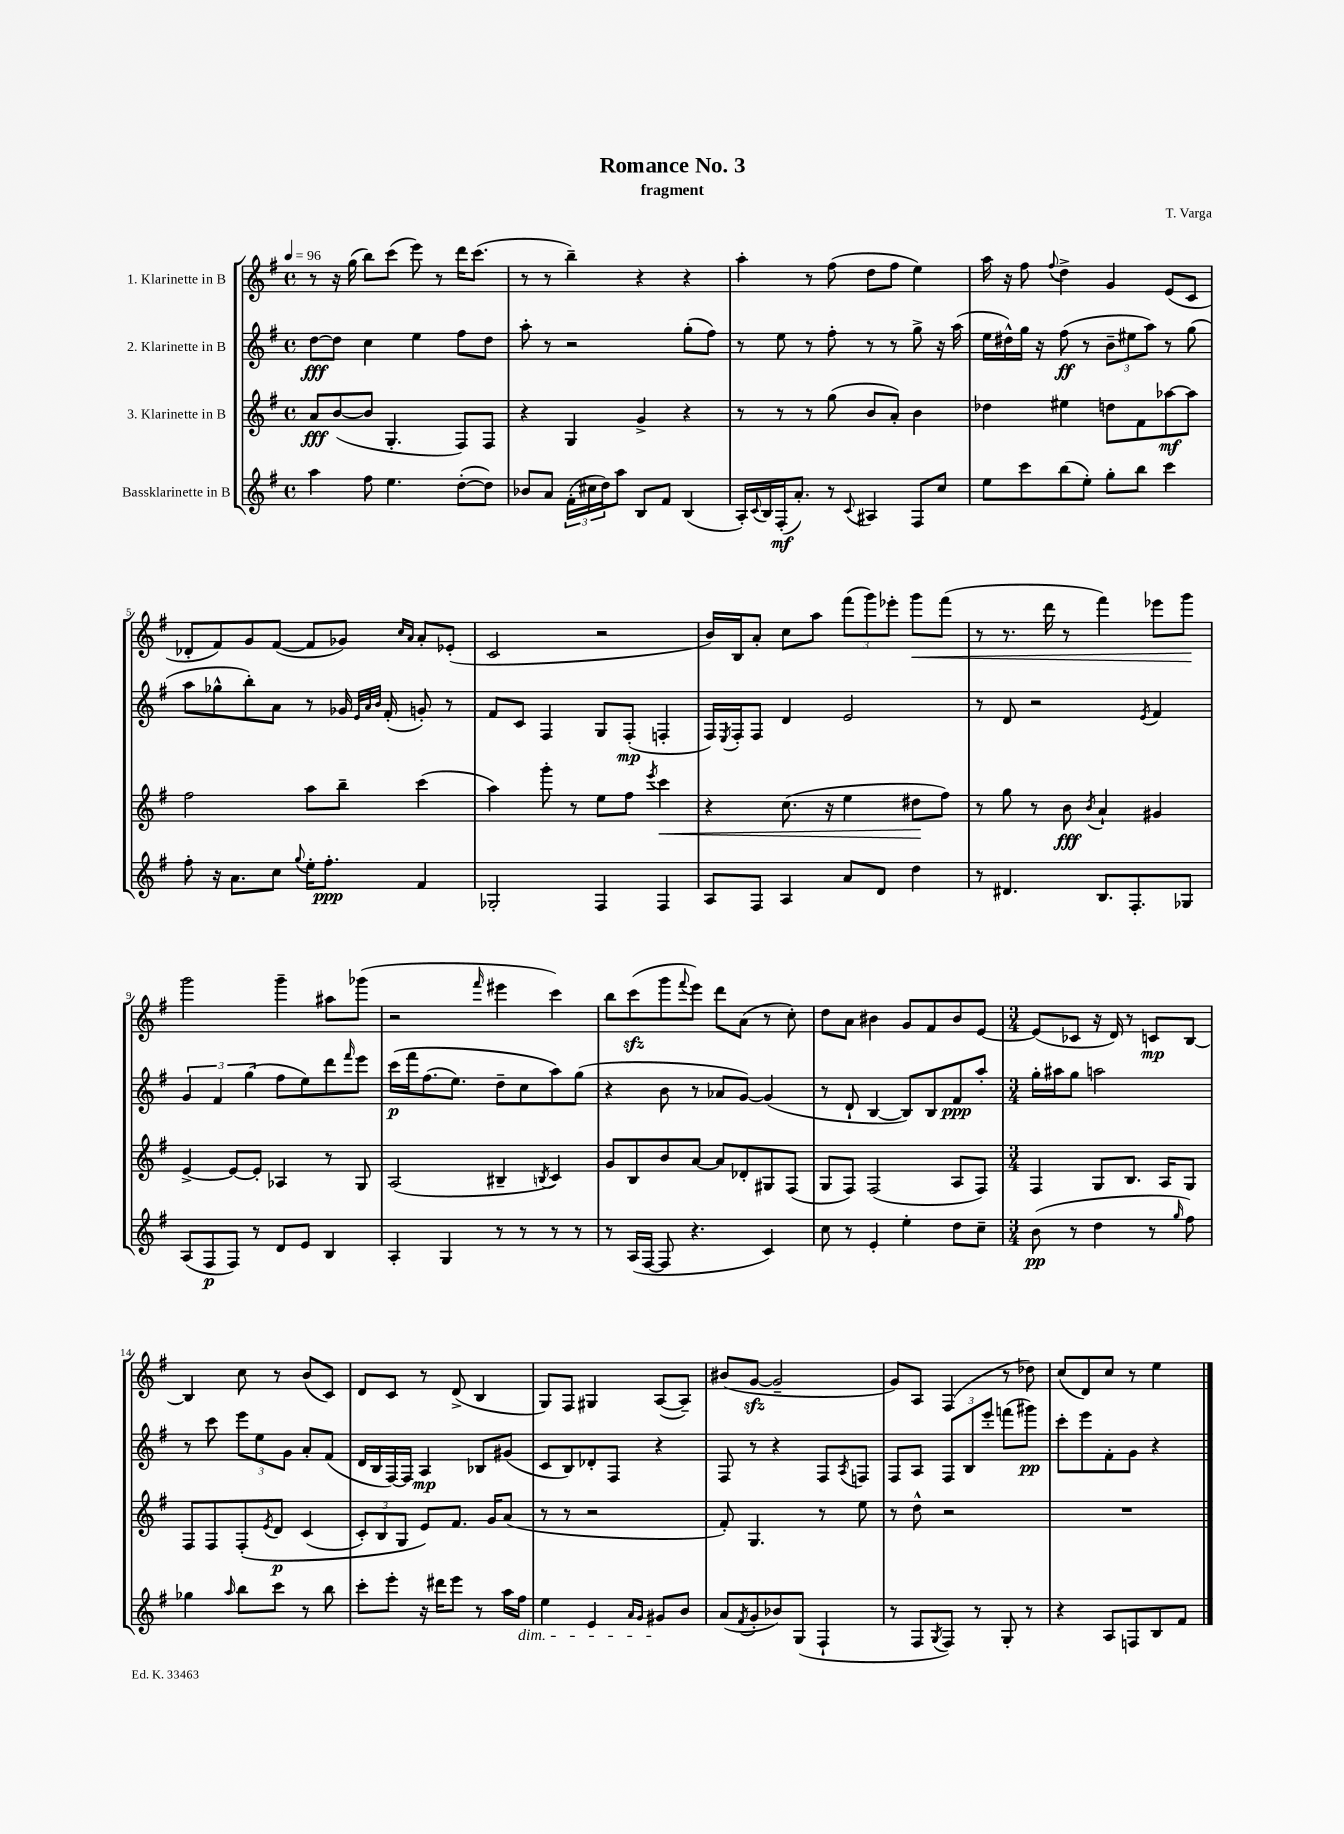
\header { title = "Romance No. 3" composer = "T. Varga" subtitle = "fragment" }
<<
\new StaffGroup <<
\new Staff = "s0" \with { instrumentName = "1. Klarinette in B" } {
    \clef treble \key g \major \defaultTimeSignature \time 4/4 \tempo 4 = 96
    r8 r16 g''16( b''8) c'''8( e'''8) r8 d'''16 c'''8.( |
    r8 r8 b''4--) r4 r4 |
    a''4-. r8 fis''8( d''8 fis''8 e''4) |
    a''16 r16 fis''8 \appoggiatura { fis''8 } d''4-> g'4 e'8( c'8 |
    des'8-. fis'8) g'8 fis'8~( fis'8 ges'8) \grace { c''16 a'16 } a'8-. ees'8-.( |
    c'2 r2 |
    b'16) b16 a'8-. c''8 a''8 \tuplet 3/2 { fis'''8( g'''8) ees'''8-. } g'''8\< fis'''8( |
    r8 r8. d'''16 r8 fis'''4) ees'''8 g'''8\! |
    g'''2 g'''4-- ais''8 ges'''8( |
    r2 \grace { fis'''16 } eis'''4 c'''4) |
    b''8 c'''8\sfz( g'''8 \appoggiatura { fis'''8 } e'''8) d'''8 a'8( r8 c''8-.) |
    d''8 a'8 bis'4 g'8 fis'8 bis'8 e'8~ |
    \numericTimeSignature \time 3/4 e'8( ces'8 r16 d'16) r8 c'8\mp b8~ |
    b4 c''8 r8 b'8( c'8) |
    d'8 c'8 r8 d'8->( b4 |
    g8) fis8 gis4 a8~( a8--) |
    bis'8( g'8~\sfz g'2-- |
    g'8) a8 fis4( r8 des''8) |
    c''8( d'8) c''8 r8 e''4 \bar "|." |
}
\new Staff = "s1" \with { instrumentName = "2. Klarinette in B" } {
    \clef treble \key g \major \defaultTimeSignature \time 4/4
    d''8~\fff d''8 c''4 e''4 fis''8 d''8 |
    a''8-. r8 r2 g''8-.( fis''8) |
    r8 e''8 r8 fis''8-. r8 r8 g''8-> r16 a''16( |
    e''16 dis''16-^) g''16 r16 fis''8\ff( r8 \tuplet 3/2 { b'8-- eis''8 a''8) } r8 g''8( |
    a''8 ges''8-^ b''8-.) a'8 r8 ges'16 \grace { e'32 a'32 b'32 } fis'16-.( g'8-.) r8 |
    fis'8 c'8 fis4 g8 fis8-.\mp( f4-. |
    fis16) \acciaccatura { e8 } fis16-. fis8 d'4 e'2 |
    r8 d'8 r2 \acciaccatura { e'8 } fis'4 |
    \tuplet 3/2 { g'4 fis'4 g''4( } fis''8 e''8) d'''8 \grace { fis'''16 } e'''8 |
    c'''16\p\( fis'''16 fis''8.( e''8.) d''8-- c''8 a''8\) g''8( |
    r4 b'8 r8 aes'8 g'8~) g'4( |
    r8 d'8-! b4~ b8) b8 fis'8\ppp a''8-. |
    \numericTimeSignature \time 3/4 g''16-. ais''16 g''8 a''2 |
    r8 c'''8 \tuplet 3/2 { e'''8 e''8 g'8 } a'8-. fis'8( |
    d'16 b16 fis16~) fis16 a4\mp bes8 gis'8( |
    c'8 b8) des'8-. fis8 r4 |
    fis8 r8 r4 fis8 \acciaccatura { a8 } f8 |
    fis8 a8 \tuplet 3/2 { fis8 b8 e'''8-. } f'''8( gis'''8\pp) |
    c'''8-. e'''8 fis'8-. g'8 r4 \bar "|." |
}
\new Staff = "s2" \with { instrumentName = "3. Klarinette in B" } {
    \clef treble \key g \major \defaultTimeSignature \time 4/4
    a'8\fff b'8~( b'8 g4.-. fis8) fis8 |
    r4 g4 g'4-> r4 |
    r8 r8 r8 g''8( b'8 a'8-.) b'4 |
    des''4 eis''4 d''8 fis'8 aes''8~\mf aes''8 |
    fis''2 a''8 b''8-- c'''4( |
    a''4) g'''8-. r8 e''8 fis''8 \acciaccatura { e'''8 } c'''4\< |
    r4 c''8.( r16 e''4 dis''8\! fis''8) |
    r8 g''8 r8 b'8\fff \acciaccatura { b'8 } a'4-! gis'4 |
    e'4~-> e'8~ e'8-. aes4 r8 g8 |
    a2( bis4-- \acciaccatura { b8 } c'4) |
    g'8 b8 b'8 a'8~ a'8 des'8-. gis8 fis8( |
    g8 fis8) fis2( a8 fis8) |
    \numericTimeSignature \time 3/4 fis4 g8 b8. a16 g8 |
    fis8 fis8 fis8-.\( \acciaccatura { e'8 } d'8\p c'4( |
    \tuplet 3/2 { c'8-.) b8 g8 } e'8\) fis'8. g'16 a'8( |
    r8 r8 r2 |
    fis'8-.) g4. r8 e''8 |
    r8 d''8-^ r2 |
    R2. \bar "|." |
}
\new Staff = "s3" \with { instrumentName = "Bassklarinette in B" } {
    \clef treble \key g \major \defaultTimeSignature \time 4/4
    a''4 fis''8 e''4. d''8~-.( d''8) |
    bes'8 a'8 \tuplet 3/2 { fis'16-.( cis''16 d''16) } a''8 b8 fis'8 b4( |
    a16-.) \appoggiatura { c'8 } b16 fis16-.\mf( a'8.-.) r8 \appoggiatura { c'8 } ais4 fis8 c''8 |
    e''8 c'''8 b''8( e''8-.) g''8-. b''8 c'''4 |
    fis''8-. r16 a'8. c''8 \appoggiatura { g''8 } e''16-. fis''8.-.\ppp fis'4 |
    ges2-. fis4 fis4 |
    a8 fis8 a4 a'8 d'8 d''4 |
    r8 dis'4. b8. fis8.-. ges8 |
    a8( fis8\p fis8) r8 d'8 e'8 b4 |
    a4-. g4 r8 r8 r8 r8 |
    r8 a16( fis16~ fis8 r4. c'4) |
    c''8 r8 e'4-. e''4-. d''8 c''8-- |
    \numericTimeSignature \time 3/4 b'8\pp( r8 d''4 r8 \grace { g''16 } fis''8) |
    ges''4 \grace { a''16 } b''8 c'''8 r8 b''8 |
    c'''8-. e'''8-. r16 dis'''16 e'''8 r8 a''16 fis''16\dim |
    e''4 e'4 \grace { a'16 g'16 } gis'8\! b'8 |
    a'8( \acciaccatura { fis'8 } g'8-. bes'8) g8( fis4-! |
    r8 fis8 \acciaccatura { g8 } fis8) r8 g8-. r8 |
    r4 a8 f8 b8 fis'8 \bar "|." |
}
>>
>>
